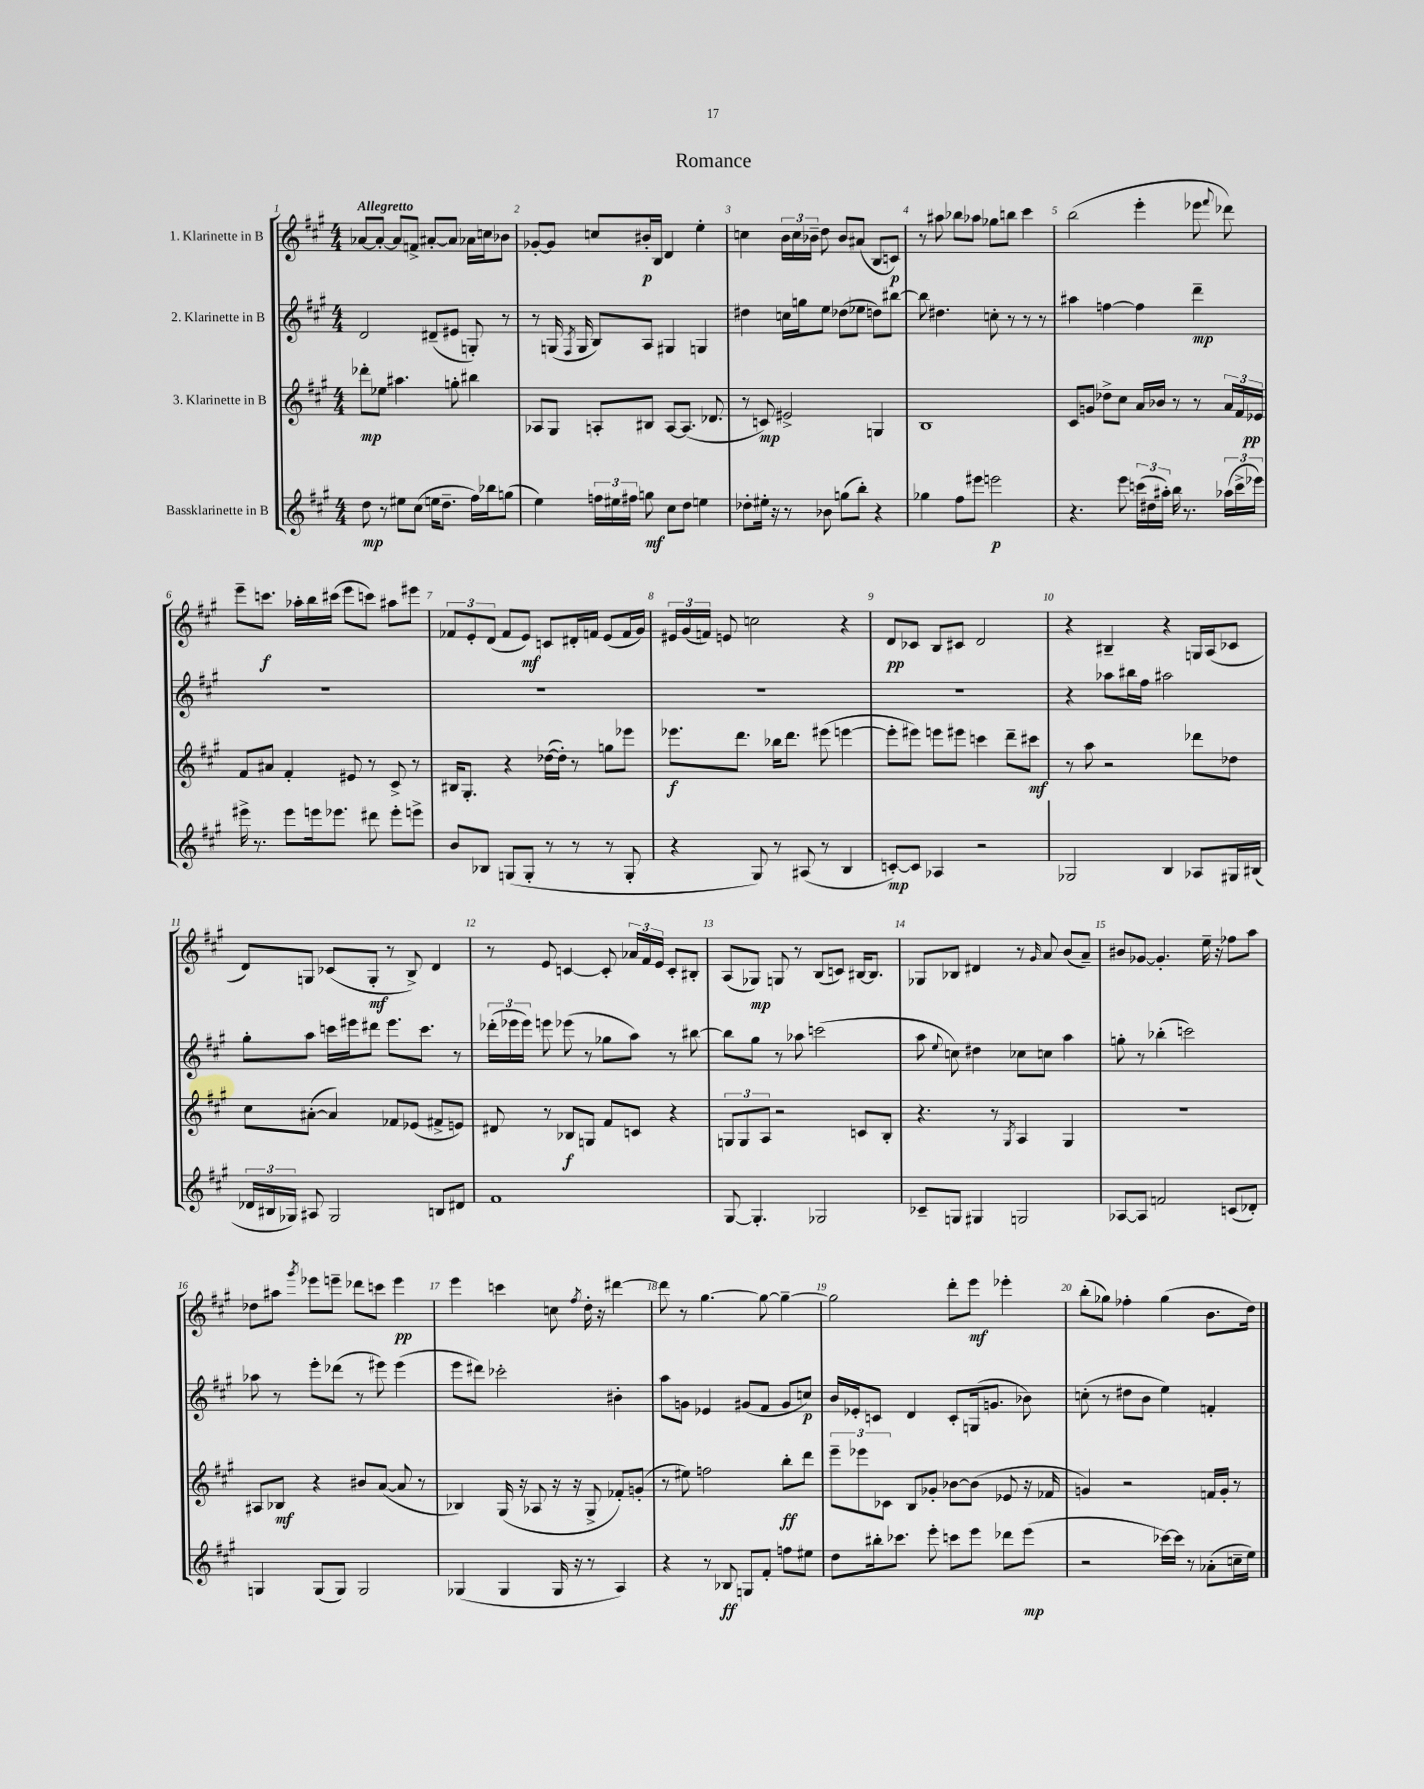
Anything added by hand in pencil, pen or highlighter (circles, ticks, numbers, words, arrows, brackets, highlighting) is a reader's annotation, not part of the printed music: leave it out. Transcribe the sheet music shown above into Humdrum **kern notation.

**kern	**kern	**kern	**kern
*staff4	*staff3	*staff2	*staff1
*clefG2	*clefG2	*clefG2	*clefG2
*k[f#c#g#]	*k[f#c#g#]	*k[f#c#g#]	*k[f#c#g#]
*M4/4	*M4/4	*M4/4	*M4/4
8dd\	8ddd-'\L	2d/	[8a-/L
8r	8ee-\J	.	8a-'/_J
8ee#\L	4.aa#\	.	8a-/]L
(8cc#\J	.	.	8f^/J
16ee\LK	.	(8d#~/L	[8a#'/L
8.dd~\J	.	.	.
.	8gg'\	8e#/J	8a#/]J
16ff#\LL)	4bb#\	8G'/)	16a-\LL
16bb-\J	.	.	16cc\J
(8gg\J	.	8r	8b-\J
=	=	=	=
4ee\)	8A-/L	8r	[8g-'/L
.	8G#/J	(16G/	8g-/]J
.	.	8qF#/	.
.	.	16G/	.
24ff\LL	8A'/L	8B/L)	8cc/L
24ee#\	.	.	.
24ff#\JJ	.	.	.
8gg\	8B#/J	8A/J	16b#'/L
.	.	.	16B/JJ
8cc#\L	[8A/L	4G#/	4d/
8dd\J	(8.A/]J	.	.
4ee\	.	4G/	4ee'\
.	8.d-/	.	.
=	=	=	=
8dd-'\L	8r	4dd#\	4cc\
16ee#'\Jk	8c/)	.	.
16r	.	.	.
8r	2e#^/	16cc\LL	24b\LL
.	.	.	24cc\
.	.	16gg\J	.
.	.	.	24b-~\JJ
8b-\	.	8ee\J	8dd\
(8gg\L	.	(8dd-\L	8b-/L
8bb'\J)	.	8ee-\J	(8a#/J
4r	4G/	8dd\L)	8B/L
.	.	[8bb#\J	8c/J)
=	=	=	=
4gg-\	1B	8bb#\]	8r
.	.	4.dd#\	8aa#\
8ff#\L	.	.	8bb-\L
8eee#\J	.	.	8aa-\J
2eee\	.	8cc'\	8gg-\L
.	.	8r	8bb\J
.	.	8r	4ccc#\
.	.	8r	.
=	=	=	=
4.r	8c#/L	4aa#\	(2bb\
.	8g/J	.	.
.	8dd-^\L	[4ff\	.
8eee\	8cc#\J	.	.
(24ccc\LL	16a/LL	4ff\]	4eee'\
24dd#\	.	.	.
.	16b-/JJ	.	.
24aa#'\JJ)	.	.	.
16bb\	8r	.	.
8.r	.	.	.
.	8r	4ddd~\	8eee-\
.	.	.	8qqfff#/
(24aa-\LL	24a/LL	.	8ddd-\)
24ccc^\	24f#/	.	.
24eee-\JJ)	24e-/JJ	.	.
=	=	=	=
16eee#^\	8f#/L	1r	8eee~\L
8.r	.	.	.
.	8a#/J	.	8.ccc\J
8eee#\L	4f#'/	.	.
.	.	.	16aa-'\LL
16eee\k	.	.	16bb\
8.eee-\J	.	.	(16ccc#\JJ
.	8e#/	.	8eee\L
8ddd#\	8r	.	8ccc\J)
8eee-'\L	8c#^/	.	8aa#\L
8eee^\J	8r	.	8eee#\J
=	=	=	=
8b/L	16B#/LK	1r	12f-/L
.	8.G#'/J	.	.
.	.	.	12e'/
8B-/J	.	.	.
.	.	.	(12d/J
(8G/L	4r	.	8f-/L
8G'/J	.	.	8e/J)
8r	([16dd-\LL	.	8c/L
.	16dd-'\]JJ)	.	.
8r	8r	.	16d#'/L
.	.	.	16f/JJ
8r	8gg\L	.	(8e/L
8G'/	8eee-\J	.	16f/L
.	.	.	16g#/JJ)
=	=	=	=
4r	8.eee-\L	1r	24e#/LL
.	.	.	(24g#/
.	.	.	24f/JJ)
.	.	.	8e/
.	8.ddd\J	.	.
8G#/)	.	.	2cc\
8r	16bb-\LK	.	.
.	8.ddd\J	.	.
(8A#/	.	.	.
8r	(8eee#\	.	.
4B/	[4eee\	.	4r
=	=	=	=
[8c'/L)	8eee'\]L	1r	8d/L
8c/]J	8eee#\J)	.	8c-/J
4A-/	8eee\L	.	8B/L
.	8eee#\J	.	8c#/J
2r	4ccc\	.	2d/
.	8ddd~\L	.	.
.	8ccc#\J	.	.
=	=	=	=
2G-/	8r	4r	4r
.	8aa\	.	.
.	2r	8aa-\L	4B#~/
.	.	16bb#\L	.
.	.	16ff#\JJ	.
4B/	.	2aa#\	4r
8A-/L	8ddd-\L	.	16G/LL
.	.	.	(16A/J
16G#/L	8dd-\J	.	8c-/J
(16B#/JJ	.	.	.
=	=	=	=
24d-/LL	8cc#\L	8gg#'\L	8d/L)
24B#/	.	.	.
24G-/JJ)	.	.	.
8A#/	([8a#'\J	8aa\J	8G/J
2G-/	4a#/])	16ccc\LL	(8c-/L
.	.	16eee#\J	.
.	.	8ddd#\J	8G'/J
.	8f-/L	8.eee#\L	8r
.	(8e-/J	.	8B^/)
.	.	8.ccc\J	.
8B/L	8f#^/L	.	4d/
8d#/J	8e/J)	8r	.
=	=	=	=
1f#	8d#/	(24ddd-'\LL	8r
.	.	24eee-\	.
.	.	24eee-\JJ)	.
.	8r	8eee\	8e/
.	8B-/L	(8eee-\	[4c/
.	8G/J	8r	.
.	8f#/L	8gg-\L	8c'/]
.	8c/J	8aa\J)	24a-/LL
.	.	.	24f#/
.	.	.	24e/JJ
.	4r	8r	8c'/L
.	.	[8bb#\	8B#'/J
=	=	=	=
[8G#/	12G/L	8bb#\]L	(8A/L
.	12G/	.	.
4.G#'/]	.	8gg#\J	8G-/J)
.	12A/J	.	.
.	2r	8r	8G/
.	.	8aa-\	8r
2G-/	.	(2ccc\	(8B/L
.	.	.	8c/J)
.	8c/L	.	[16B#/LK
.	.	.	8.B#/]J
.	8B'/J	.	.
=	=	=	=
8c-~/L	4.r	8aa\	8G-/L
.	.	8qqee/	.
8G/J	.	8cc\)	8B-/J
4G#/	.	4dd#\	4d#/
.	8r	.	.
.	8qG#/	.	.
2G/	4A/	8cc-\L	8r
.	.	.	16qqg#/
.	.	8cc\J	8a/
.	4G#/	4aa\	(8b/L
.	.	.	8a~/J)
=	=	=	=
[8A-/L	1r	8gg'\	8b#/L
8A-/]J	.	8r	[8g-/J
2f/	.	(4bb-'\	4.g-'/]
.	.	2ccc\)	.
.	.	.	16ee~\
.	.	.	16r
(8c/L	.	.	8ff-\L
8d-'/J)	.	.	8aa\J
=	=	=	=
4G/	8A#/L	8aa-\	8dd-\L
.	8B-/J	8r	8aa#\J
.	.	.	8qggg#/
(8G/L	4r	8eee'\L	8eee-\L
8G/J)	.	(8ddd-\J	8eee~\J
2G/	8b#/L	8r	8ddd-\L
.	([8a/J	8eee#\)	8ccc\J
.	8a/]	(4eee#\	4eee\
.	8r	.	.
=	=	=	=
(4G-/	4B-/)	8eee\L	4eee\
.	.	8ddd#\J)	.
4G-/	(16G#/	2ccc-'\	4ccc\
.	16r	.	.
.	8A-/	.	.
16G-/	16r	.	8cc\
16r	16r	.	.
.	.	.	8qff#/
8r	8G#^/	.	16dd'\
.	.	.	16r
4A/)	8f-'/L)	4b#'\	[4ddd#\
.	(8g'/J	.	.
=	=	=	=
4r	8r	8aa\L	8ddd#\]
.	8ee#\)	8g\J	8r
8r	2ff\	4e-/	[4.gg#\
8B-/	.	.	.
8G/L	.	(8g#/L	.
8f#'/J	.	8f#/J	8gg#\_
8ff\L	8bb'\L	8g#/L	4gg#~\_
8ee#\J	8ddd\J	8cc/J)	.
=	=	=	=
8dd\L	12eee~\L	16b/LL	2gg#\]
.	.	16e-'/J	.
.	12eee-\	.	.
16bb#'\k	.	8c/J	.
.	12c-\J	.	.
8.ccc-\J	.	.	.
.	8B/L	4d/	.
8eee'\	8g-'/J	.	.
8ccc\L	[8b-\L	8c'/L	8ddd'\L
8eee\J	(8b-\]J	(16G/k	8eee\J
.	.	8.g/J	.
8ddd-\L	8e-/	.	4eee-'\
(8eee\J	16r	8b-\)	.
.	16f-/	.	.
=	=	=	=
2r	4g/)	(8cc'\	(8bb'\L
.	.	8r	8gg-\J)
.	2r	8dd#\L	4ff-'\
.	.	8b\J	.
[16ccc-\LL)	.	4ee\)	(4gg-\
16ccc-\]JJ	.	.	.
8r	.	.	.
(8a-'\L	16f/LL	4f'/	8.b\L
.	16g'/JJ	.	.
16cc~\L	8r	.	.
16ee\JJ)	.	.	16dd\Jk)
==	==	==	==
*-	*-	*-	*-
